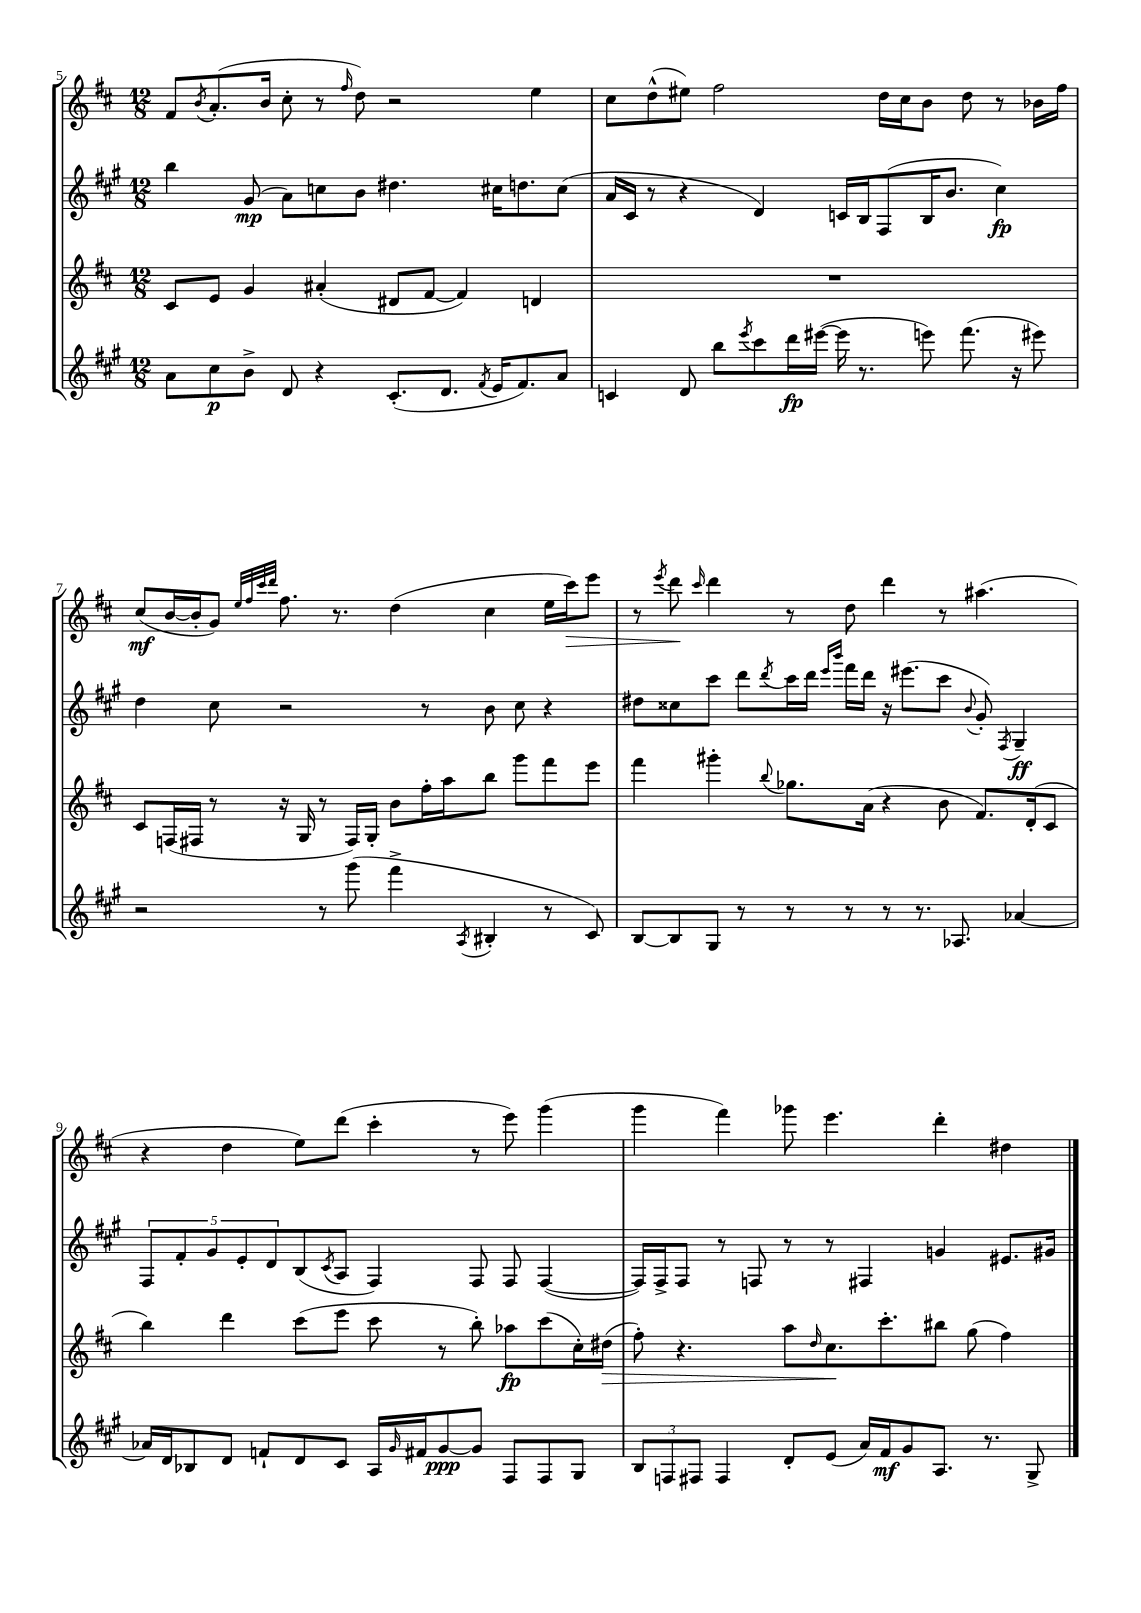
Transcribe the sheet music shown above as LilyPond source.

<<
\new StaffGroup <<
\new Staff = "s0" {
    \clef treble \key d \major \numericTimeSignature \time 12/8
    fis'8 \acciaccatura { b'8 } a'8.-.( b'16 cis''8-. r8 \grace { fis''16 } d''8) r2 e''4 |
    cis''8 d''8-^( eis''8) fis''2 d''16 cis''16 b'8 d''8 r8 bes'16 fis''16 |
    cis''8\mf( b'16~ b'16-. g'8) \grace { e''32 fis''32 cis'''32 d'''32 } fis''8. r8. d''4( cis''4 e''16 cis'''16\>) e'''8 |
    r8 \acciaccatura { e'''8 } d'''8\! \grace { cis'''16 } d'''4 r8 d''8 d'''4 r8 ais''4.( |
    r4 d''4 e''8) d'''8( cis'''4-. r8 e'''8) g'''4( |
    g'''4 fis'''4) ges'''8 e'''4. d'''4-. dis''4 \bar "|." |
}
\new Staff = "s1" {
    \clef treble \key a \major \numericTimeSignature \time 12/8
    b''4 gis'8\mp( a'8) c''8 b'8 dis''4. cis''16 d''8. cis''8( |
    a'16 cis'16 r8 r4 d'4) c'16 b16 fis8( b16 b'8. cis''4\fp) |
    d''4 cis''8 r2 r8 b'8 cis''8 r4 |
    dis''8 cisis''8 cis'''8 d'''8 \acciaccatura { d'''8 } cis'''16 d'''16 \grace { e'''16 b'''16 } fis'''16 d'''16 r16 eis'''8.( cis'''8 \appoggiatura { b'8 } gis'8-.) \acciaccatura { fis8 } gis4--\ff |
    \tuplet 5/4 { fis8 fis'8-. gis'8 e'8-. d'8 } b8( \acciaccatura { cis'8 } a8 fis4) fis8 fis8 fis4~( |
    fis16) fis16-> fis8 r8 f8 r8 r8 fis4 g'4 eis'8. gis'16 \bar "|." |
}
\new Staff = "s2" {
    \clef treble \key d \major \numericTimeSignature \time 12/8
    cis'8 e'8 g'4 ais'4-.( dis'8 fis'8~ fis'4) d'4 |
    R1. |
    cis'8 f16( fis16 r8 r16 g16 r8 fis16) g16-. b'8 fis''16-. a''16 b''8 g'''8 fis'''8 e'''8 |
    fis'''4 gis'''4-. \appoggiatura { b''8 } ges''8. a'16( r4 b'8 fis'8.) d'16-.( cis'8 |
    b''4) d'''4 cis'''8( e'''8 cis'''8 r8 b''8-.) aes''8\fp cis'''8( cis''16-.) dis''16\>( |
    fis''8-.) r4. a''8 \grace { d''16 } cis''8.\! cis'''8.-. bis''8 g''8( fis''4) \bar "|." |
}
\new Staff = "s3" {
    \clef treble \key a \major \numericTimeSignature \time 12/8
    a'8 cis''8\p b'8-> d'8 r4 cis'8.-.( d'8. \acciaccatura { fis'8 } e'16 fis'8.) a'8 |
    c'4 d'8 b''8 \acciaccatura { e'''8 } cis'''8 d'''16\fp eis'''16~( eis'''16 r8. e'''8) fis'''8.( r16 eis'''8) |
    r2 r8 gis'''8( fis'''4-> \acciaccatura { a8 } bis4-. r8 cis'8) |
    b8~ b8 gis8 r8 r8 r8 r8 r8. aes8. aes'4~ |
    aes'16 d'16 bes8 d'8 f'8-! d'8 cis'8 a16 \grace { gis'16 } fis'16 gis'8~\ppp gis'8 fis8 fis8 gis8 |
    \tuplet 3/2 { b8 f8 fis8 } fis4 d'8-. e'8( a'16) fis'16\mf gis'8 a8. r8. gis8-> \bar "|." |
}
>>
>>
\layout { \context { \Score currentBarNumber = #5 } }
